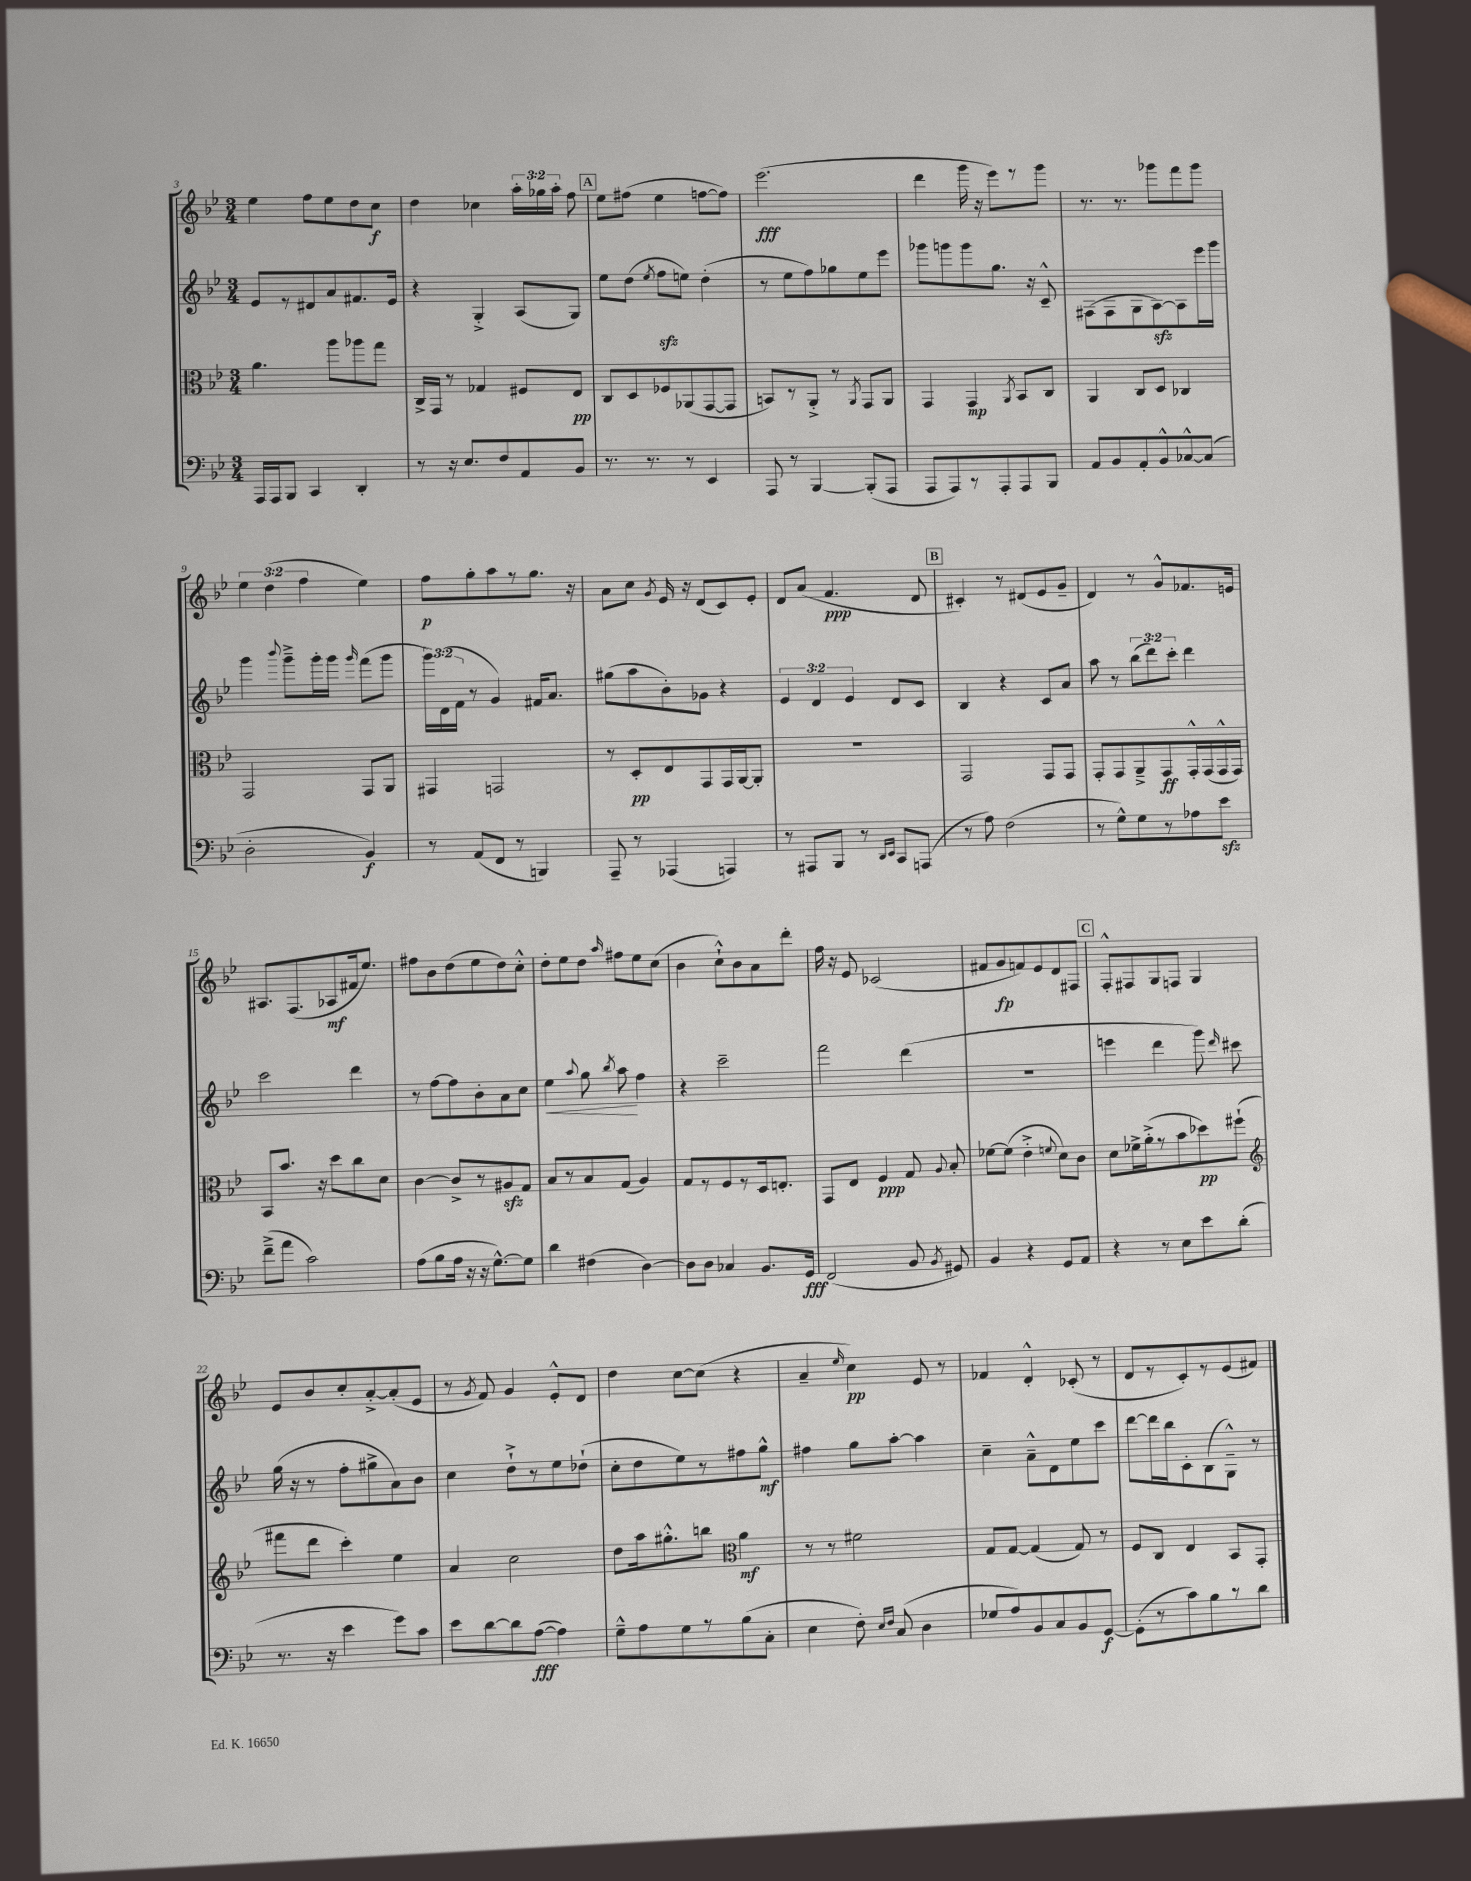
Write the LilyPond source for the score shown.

<<
\new StaffGroup <<
\new Staff = "s0" {
    \clef treble \key bes \major \numericTimeSignature \time 3/4 \override Staff.TupletNumber.text = #tuplet-number::calc-fraction-text
    \autoBeamOff ees''4 f''8[ ees''8 d''8 c''8]\f |
    d''4 ces''4 \tuplet 3/2 { a''16[-. ges''16 a''16]-. } f''8 |
    \mark \markup { \box "A" } ees''8[ fis''8]( ees''4 f''8[~ f''8]) |
    ees'''2.\fff( |
    d'''4 g'''16 r16 ees'''8[) r8 g'''8] |
    r8. r8. ges'''8[ f'''8 ges'''8] |
    \tuplet 3/2 { ees''4 d''4( f''4 } ees''4) |
    f''8[\p g''8-. a''8 r8 g''8.] r16 |
    a'8[ c''8] \acciaccatura { g'8 } ees'16 r16 d'8[( c'8) ees'8]-. |
    d'8[ a'8]( f'4.\ppp d'8 |
    \mark \markup { \box "B" } cis'4-.) r8 dis'8[( ees'8 g'8]-- |
    d'4) r8 g'8[-^ fes'8. e'16] |
    ais8.[ f8.( aes8\mf fis'16 ees''8.]) |
    fis''8[ bes'8 d''8( ees''8 d''8) c''8]-.-^ |
    d''8[-. ees''8 d''8] \grace { a''16 } fis''8[ ees''8 c''8]( |
    bes'4 c''8[-!-^) bes'8 a'8 d'''8]-. |
    f''16 r16 ees'8 ces'2( |
    fis'8[ g'8\fp f'8) ees'8 d'8 fis8] |
    \mark \markup { \box "C" } f8[-.-^ fis8 g8 f8] g4 |
    ees'8[ bes'8 c''8-. a'8~-.-> a'8-.( ees'8] |
    r8 \acciaccatura { g'8 } f'8) g'4 ees'8[-.-^ d'8] |
    d''4 c''8[~ c''8]( r4 |
    a'4-- \grace { ees''16 } c''4\pp) ees'8 r8 |
    fes'4 d'4-.-^ ces'8-.( r8 |
    d'8[ r8 c'8-.) r8 ees'8( fis'8]) \bar "|." |
}
\new Staff = "s1" {
    \clef treble \key bes \major \numericTimeSignature \time 3/4 \override Staff.TupletNumber.text = #tuplet-number::calc-fraction-text
    \autoBeamOff ees'8[ r8 dis'8 a'8 fis'8. ees'16] |
    r4 g4-.-> a8[( g8]) |
    \mark \markup { \box "A" } ees''8[ d''8]( \acciaccatura { ees''8 } f''8[\sfz e''8]) d''4-.( |
    r8 ees''8[ f''8) ges''8 ees''8 ees'''8] |
    ges'''8[ g'''8 g'''8 g''8.] r16 c'8---^ |
    fis8[( fis8 g8 a8~\sfz) a8 ees'''16 g'''16] |
    g'''4 \appoggiatura { bes'''8 } g'''8[---> g'''16-. g'''16] \grace { g'''16 } f'''8[( g'''8] |
    \tuplet 3/2 { g'''16[) d'16( f'16] } r8 g'4) fis'16[ a'8.] |
    gis''8[( a''8 bes'8-.) ges'8] r4 |
    \tuplet 3/2 { ees'4 d'4 ees'4 } d'8[ c'8] |
    \mark \markup { \box "B" } bes4 r4 c'8[ a'8] |
    a''8 r8 \tuplet 3/2 { bes''8[( d'''8) c'''8]-. } d'''4 |
    c'''2 d'''4 |
    r8 f''8[~ f''8 bes'8-. a'8 c''8] |
    ees''4\< \appoggiatura { a''8 } g''8 \acciaccatura { bes''8 } a''8\! f''4 |
    r4 c'''2-- |
    f'''2 d'''4( |
    R2. |
    \mark \markup { \box "C" } e'''4 d'''4 g'''8) \grace { d'''16 } cis'''8 |
    g''16( r16 r8 f''8[-. gis''8-> a'8) bes'8] |
    c''4 d''8[-!-> r8 ees''8 des''8]-!( |
    c''8[-. d''8 ees''8) r8 fis''8 g''8]-^\mf |
    fis''4 g''8[ a''8]~-. a''4 |
    c''4-- a'8[---^ d'8 ees''8 c'''8] |
    d'''8[~ d'''16 bes''16 c'8-. bes8( g8]---^) r8 \bar "|." |
}
\new Staff = "s2" {
    \clef alto \key bes \major \numericTimeSignature \time 3/4
    \autoBeamOff a'4. a''8[ aes''8 g''8] |
    c16[-> g,16] r8 ges4 fis8[ ees8]\pp |
    \mark \markup { \box "A" } c8[ d8 fes8 aes,8( g,8~ g,8] |
    b,8[) r8 a,8]-.-> r8 \acciaccatura { a,8 } g,8[ a,8] |
    g,4 g,4\mp \acciaccatura { a,8 } bes,8[ c8] |
    a,4 c8[ d8] ces4 |
    g,2 g,8[ a,8] |
    gis,4 g,2 |
    r8 d8[-.\pp ees8 g,8 g,16 a,16~ a,8]-. |
    R2. |
    \mark \markup { \box "B" } g,2 g,8[ g,8] |
    g,8[-. g,8 a,8---> g,8\ff g,16-.-^ g,16( g,16-^ g,16]) |
    bes,8[ bes'8.] r16 d''8[ c''8 d'8] |
    c'4~ c'8[-> r8 ais8\sfz g8] |
    bes8[ r8 bes8 g8]( a4) |
    g8[ r8 f8 r8 d16 e8.]-. |
    g,8[ ees8] f4\ppp g8 \appoggiatura { a8 } bes8-. |
    fes'8[~ fes'8]( ees'4-.-> \appoggiatura { f'8 } d'8[) c'8] |
    \mark \markup { \box "C" } d'8[ fes'16-> a'16-.->( r8 bes'8 des''8\pp) fis''8]-!( |
    \clef treble fis'''8[ d'''8] c'''4-.) ees''4 |
    a'4 c''2 |
    d''8[ a''16 gis''8.-.-^ b''8] \clef alto a'4\mf |
    r8 r8 fis'2 |
    g8[ g8]~ g4( g8) r8 |
    f8[ c8] ees4 bes,8[ g,8]-. \bar "|." |
}
\new Staff = "s3" {
    \clef bass \key bes \major \numericTimeSignature \time 3/4
    \autoBeamOff a,,16[ a,,16 bes,,8] c,4 d,4-. |
    r8 r16 ees8.[ f8 a,8 bes,8] |
    \mark \markup { \box "A" } r8. r8. r8 ees,4 |
    a,,8 r8 bes,,4~ bes,,8[-.( a,,8] |
    a,,8[ a,,8) r8 a,,8-. a,,8 bes,,8] |
    a,8[ bes,8 a,8-. bes,8-^ ces8~-^ ces8]( |
    d2-. bes,4\f) |
    r8 a,8[( f,8] r8 b,,4) |
    a,,8-- r8 aes,,4( a,,4) |
    r8 ais,,8[ bes,,8] r8 \grace { d,16[ ees,16] } c,8[ a,,8]( |
    \mark \markup { \box "B" } r8 a8) f2( |
    r8 g8[-^) g8 r8 aes8 ees'8]\sfz |
    f'8[--->( a'8] c'2) |
    a8[( bes8 a16] r16 r16 g8.[~-^) g8] |
    d'4 fis4( d4~) |
    d8[ d8] ces4 bes,8.[ g,16]\fff |
    f,2( bes,8 \acciaccatura { bes,8 } gis,8) |
    bes,4 r4 g,8[ a,8] |
    \mark \markup { \box "C" } r4 r8 ees8[ ees'8 d'8]-.( |
    r8. r16 ees'4 g'8[) c'8] |
    ees'8[ d'8~ d'8 a8]~\fff( a4) |
    g8[---^ a8 g8 r8 bes8( c8]-. |
    ees4 f8-.) \grace { ees16[ f16] } c8( d4 |
    ges8[ a8) bes,8 c8 bes,8 g,8]~\f |
    g,8[-.( r8 c'8) bes8 r8 d'8] \bar "|." |
}
>>
>>
\layout { \context { \Score currentBarNumber = #3 } }
